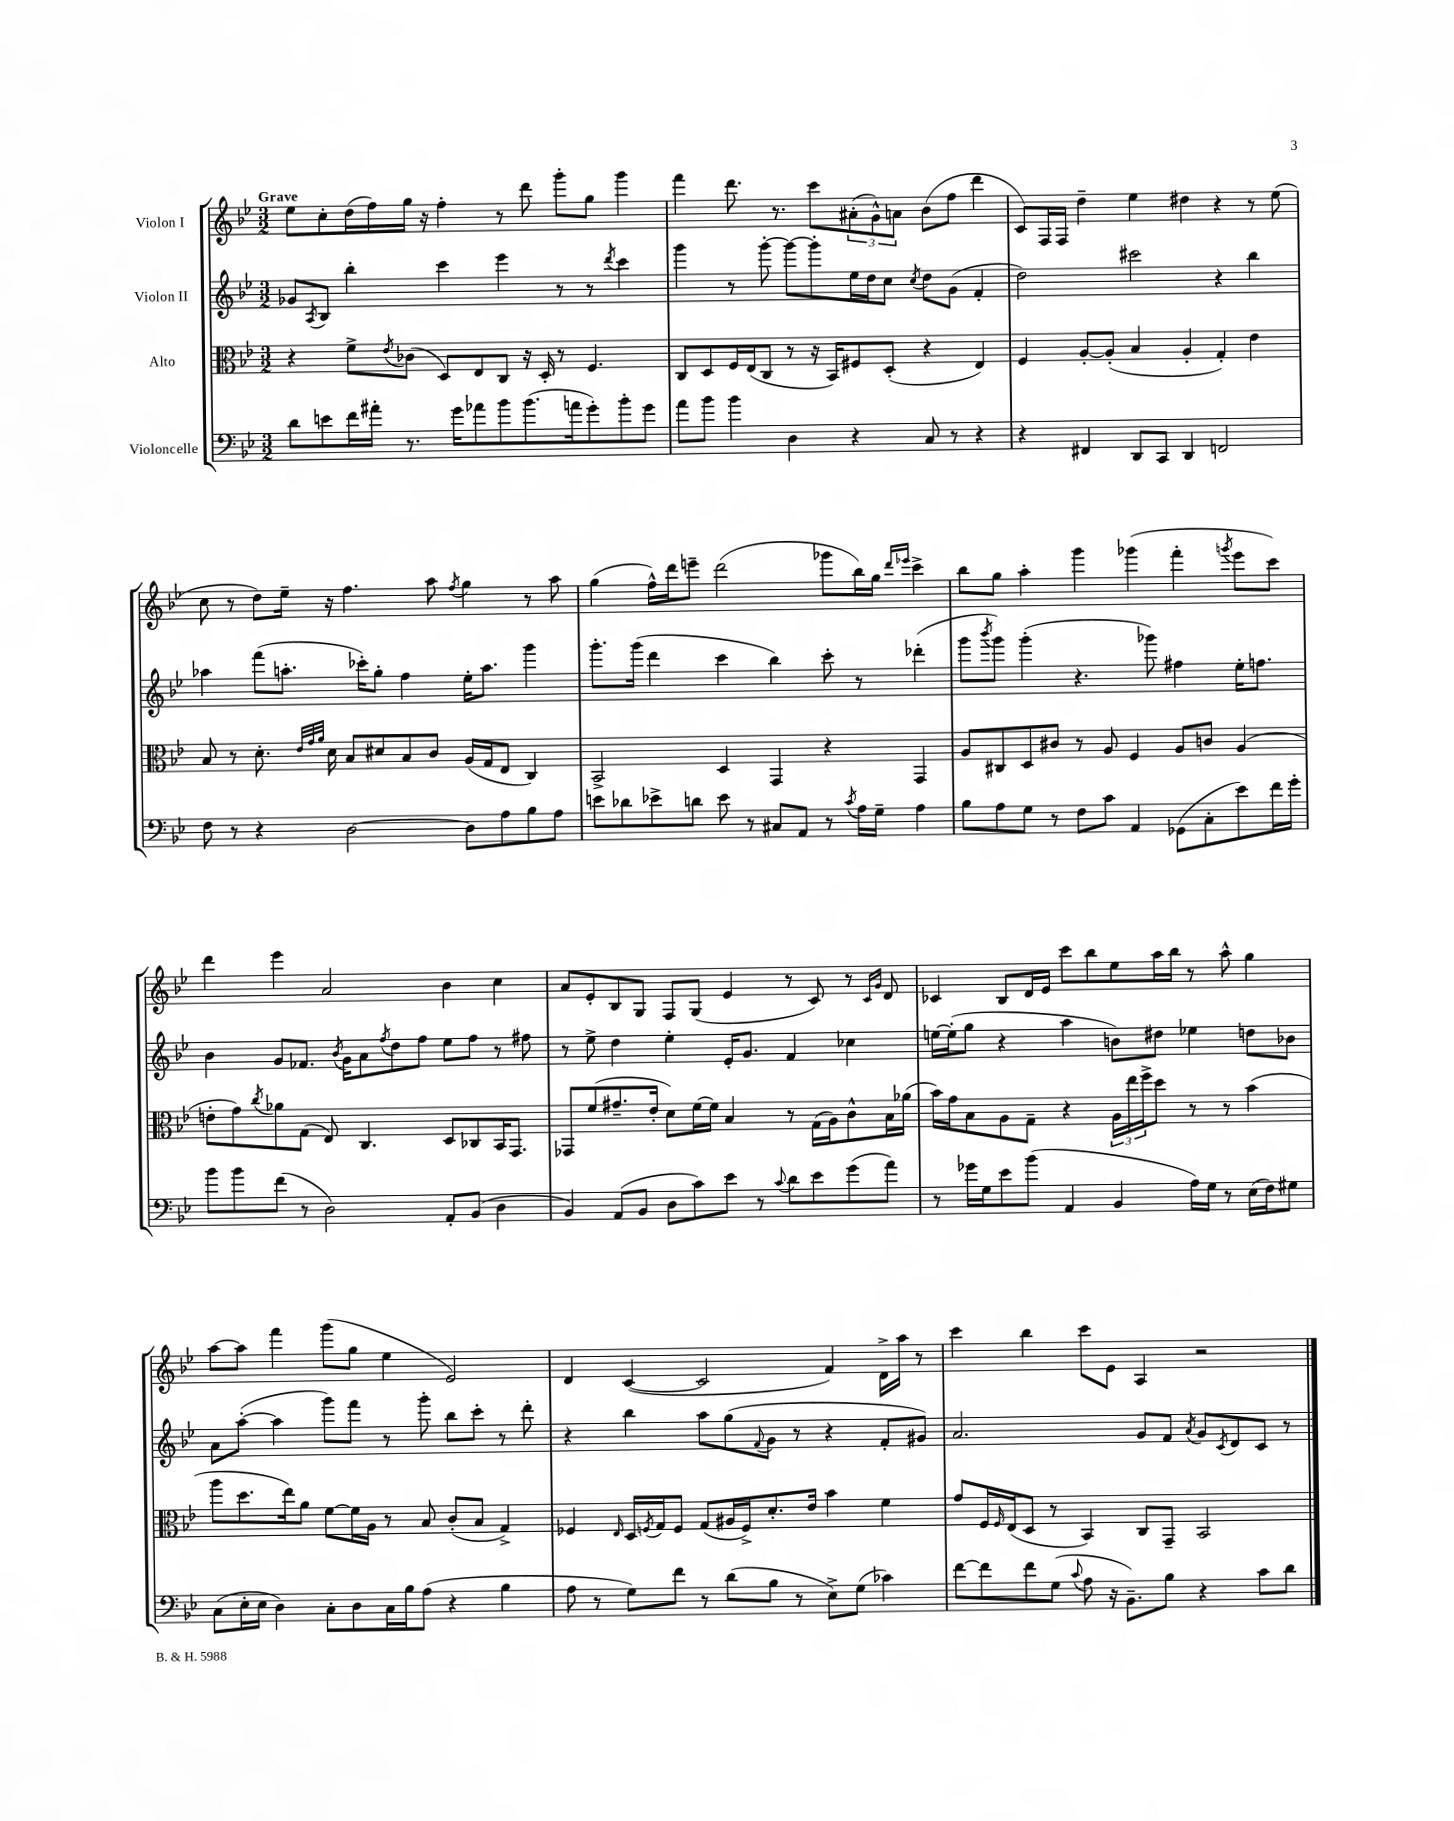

**kern	**kern	**kern	**kern
*staff4	*staff3	*staff2	*staff1
*clefF4	*clefC3	*clefG2	*clefG2
*k[b-e-]	*k[b-e-]	*k[b-e-]	*k[b-e-]
*M3/2	*M3/2	*M3/2	*M3/2
8d	4r	8g-	8ee-
.	.	8qA	.
8e	.	8B-	8cc'
16f	8f^	4bb-'	(16dd
16a#'	.	.	16ff)
.	8qe-	.	.
8.r	(8c-	.	16gg
.	.	.	16r
.	8D)	4ccc	4ff'
16g	.	.	.
8a-	8E-	.	.
8b-	8C	4eee-	8r
(8.b-	16r	.	8ddd
.	16D'	.	.
.	8r	8r	8ggg'
16a	.	.	.
8g')	4.F	8r	8gg
.	.	8qddd	.
8b-'	.	4ccc	4ggg
8g	.	.	.
=	=	=	=
8a	8C	4ggg	4fff
8b-	8D	.	.
4b-	16F	8r	8.ddd
.	(16E-	.	.
.	8C	[8ggg'	.
.	.	.	8.r
4D	8r	8ggg_	.
.	16r	8ggg']	8ccc
.	16BB-)	.	.
4r	8F#	16ee-	(12a#'
.	.	16dd	.
.	.	.	12g^^)
.	(8D'	8cc	.
.	.	.	12a
.	.	8qcc	.
8C	4r	8dd	(8b-
8r	.	(8g	8ff
4r	4E-)	4f'	4ddd
=	=	=	=
4r	4F	2dd)	8c)
.	.	.	16F
.	.	.	16F
4FF#	[8A'	.	4dd~
.	(8A']	.	.
8DD	4B-	2ccc#	4ee-
8CC	.	.	.
4DD	4A'	.	4dd#
2FF	4G')	4r	4r
.	4e-	4bb-	8r
.	.	.	(8ee-
=	=	=	=
8F	8B-	4aa-	8cc
8r	8r	.	8r
4r	8.d'	(8fff	8dd)
.	.	8.aa'	16ee-~
.	32qqe-	.	.
.	32qqg	.	.
.	32qqa	.	.
.	16d	.	16r
[2D	8B-	.	4.ff
.	.	16ccc-')	.
.	8d#	8gg'	.
.	8B-	4ff	.
.	8c	.	8aa
.	.	.	8qff
8D]	(16A	16ee-'	4gg
.	16G	8.aa	.
8A	8E-	.	.
8B-	4C)	4ggg	8r
8A	.	.	8aa
=	=	=	=
8e	2BB-^	8.ggg'	(4gg
8d-	.	.	.
.	.	(16ggg	.
8e-^	.	4ddd	16ff^^)
.	.	.	16ddd
8d	.	.	8eee~
8e-	4D	4ccc	(2ddd
8r	.	.	.
8C#	4GG	4bb-)	.
8AA	.	.	.
8r	4r	8ccc'	8ggg-
8qc	.	.	.
16A	.	8r	16bb-)
16G~	.	.	16gg
.	.	.	16qqddd
.	.	.	16qqeee-
4A	4GG	(4ddd-'	4ccc^
=	=	=	=
8B-	8A	8ggg	8bb-
.	.	8qbbb-	.
8A	8C#	8ggg)	8gg
8G	8D	(4ggg'	4aa'
8r	8c#	.	.
8F	8r	4.r	4ggg
8c	8A	.	.
4AA	4F	.	(4ggg-
.	.	8ggg-)	.
(8GG-	8A	4ff#	4fff'
8C'	8c	.	.
.	.	.	8qggg
8e-)	(4A	16ee-'	8eee-
.	.	8.ff	.
16f	.	.	8ccc)
16g'	.	.	.
=	=	=	=
8b-	8e'	4b-	4ddd
8b-	8g)	.	.
.	8qcc	.	.
(8f	8a-	8g	4eee-
8r	(8G	8.f-	.
2D)	8E-)	.	2a
.	.	8qb-	.
.	.	16g	.
.	4.C	8a	.
.	.	8qff	.
.	.	8dd	.
.	.	8ff	.
8AA'	8D	8ee-	4b-
(8BB-	8C-	8ff	.
4D	16BB-	8r	4cc
.	8.GG	.	.
.	.	8ff#	.
=	=	=	=
4BB-)	8GG-	8r	8a
.	(8f	8ee-^	8e-'
(8AA	8.g#~	4dd	8B-
8BB-	.	.	8G
.	16e-'	.	.
8D	8d)	4ee-'	8F
8c)	[16f	.	(8G
.	16f]	.	.
8e-	4B-	16e-'	4e-
.	.	8.g	.
8r	.	.	.
8qqc	.	.	.
8d	8r	4f	8r
8e-	(16G	.	8c)
.	16A)	.	.
(8g	8c^^	4cc-	8r
.	.	.	16qqc
.	.	.	16qqg
8a)	16B-	.	8d
.	(16a-	.	.
=	=	=	=
8r	16b-)	[16ee	4c-
.	16g	(16ee']	.
16g-	8B-	8gg	.
16G	.	.	.
8e-	8A	4r	8B-
(8b-	8G~	.	16d
.	.	.	16e-
4AA	4r	4aa	8ccc
.	.	.	8bb-
4BB-	24A	8b)	8ee-
.	24ee-	.	.
.	24ff^	.	.
.	8dd	8dd#	16aa
.	.	.	16bb-
16A)	8r	4ee-	8r
16G	.	.	.
8r	8r	.	8aa^^
(16E-	(4b-	8dd	4gg
16F)	.	.	.
8G#	.	8b-	.
=	=	=	=
(8C	8aa	8a	[8aa
16E-'	8.dd	([8aa'	8aa]
16E-	.	.	.
4D)	.	4aa]	4fff
.	16ee-)	.	.
.	8a	.	.
8C'	[8f	8ggg)	(8ggg
8D	16f]	8fff	8gg
.	16A	.	.
16C	8r	8r	4ee-
16B-	.	.	.
(8A	8B-	8ggg'	.
4r	(8c'	8bb-	2e-)
.	8B-	8ccc'	.
4B-	4G^)	8r	.
.	.	8ddd'	.
=	=	=	=
8A	4F-	4r	4d
8r	.	.	.
.	16qqE-	.	.
8G)	16D	4bb-	([4c
.	8qF	.	.
.	16G	.	.
8f	8F	.	.
8r	(8G	8aa	2c]
(8d	16A#	(8gg	.
.	16F^)	.	.
.	.	8qqf	.
8B-	8.d'	8g	.
8r	.	8r	.
.	16e-	.	.
8E-^)	4b-	4r	4f)
(8G	.	.	.
4c-)	4f	8f'	16d^
.	.	.	16aa
.	.	8g#)	8r
=	=	=	=
[8f	8g	2.a	4ccc
8f]	16F	.	.
.	16qqF	.	.
.	(16E-	.	.
8f	8D	.	4bb-
(8G	8r	.	.
8qqc	.	.	.
8A	4BB-)	.	8ccc
16r	.	.	8e-
8.BB-~)	.	.	.
.	8C	8g	4A
8B-	8GG~	8f	.
.	.	8qa	.
4r	2BB-	8g	2r
.	.	8qc	.
.	.	8d	.
8c	.	8c	.
8d	.	8r	.
==	==	==	==
*-	*-	*-	*-
